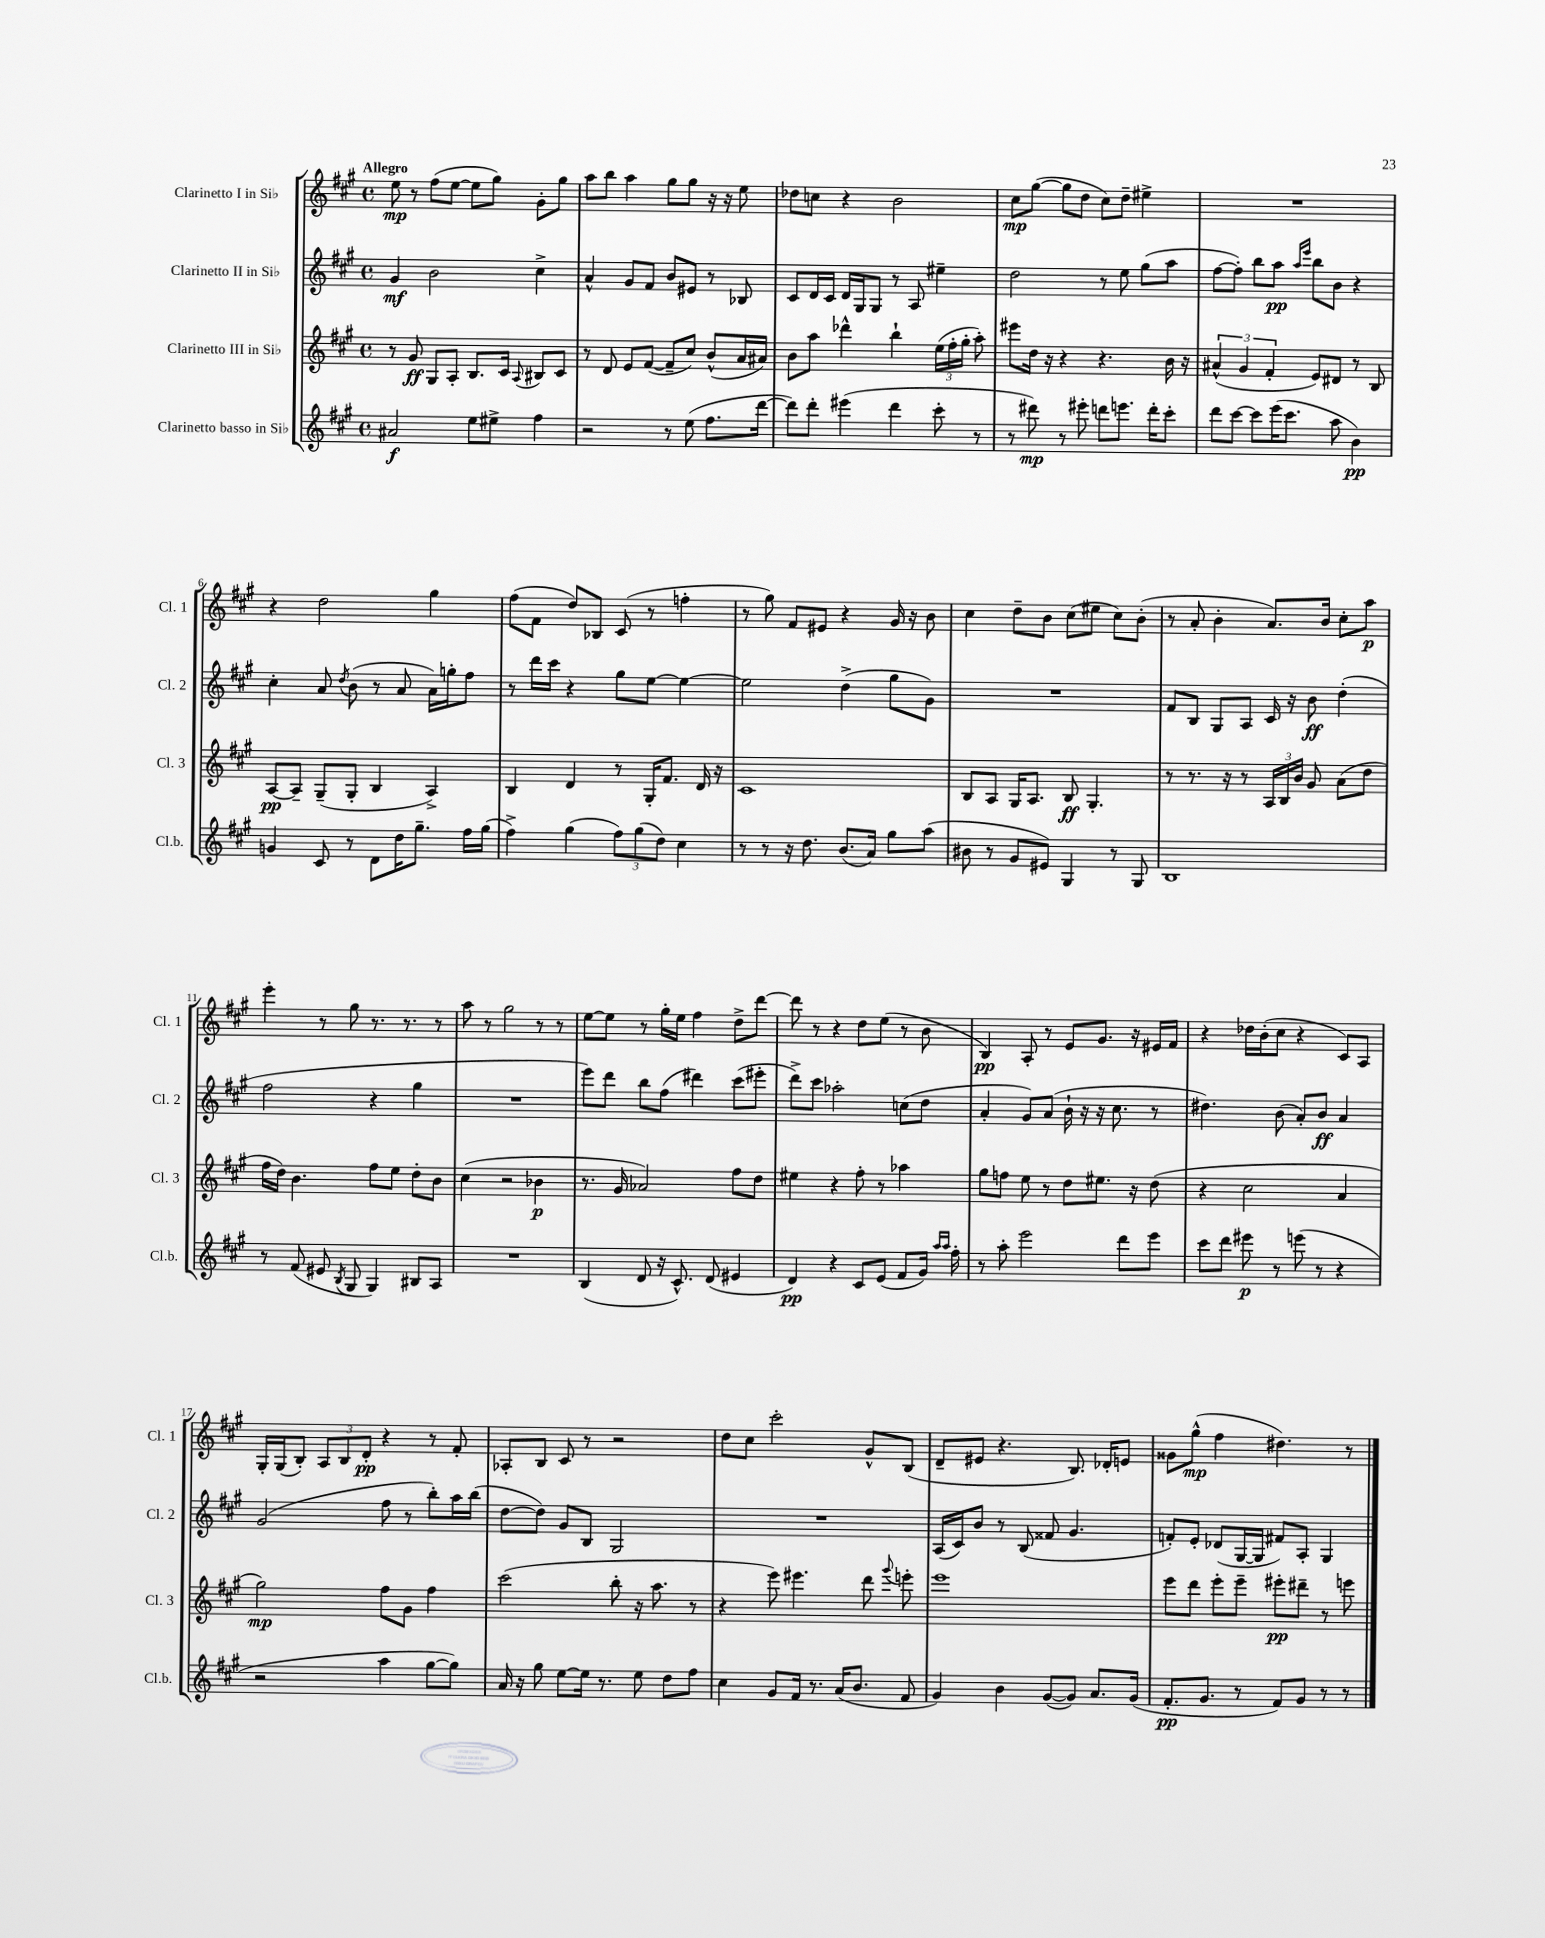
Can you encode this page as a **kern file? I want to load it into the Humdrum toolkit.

**kern	**kern	**kern	**kern
*staff4	*staff3	*staff2	*staff1
*clefG2	*clefG2	*clefG2	*clefG2
*k[f#c#g#]	*k[f#c#g#]	*k[f#c#g#]	*k[f#c#g#]
*M4/4	*M4/4	*M4/4	*M4/4
*met(c)	*met(c)	*met(c)	*met(c)
2a#	8r	4g#	8ee
.	8g#	.	8r
.	8G#	2b	(8ff#
.	8A'	.	[8ee
8ee	8.B	.	8ee]
8ee#^	.	.	8gg#)
.	16c#	.	.
.	8qqA	.	.
4ff#	8B#	4cc#^	8g#'
.	8c#	.	8gg#
=	=	=	=
2r	8r	4a^^	8aa
.	8d	.	8bb
.	8e	8g#	4aa
.	([8f#	8f#	.
8r	8f#~]	8b	8gg#
(8ee	8cc#)	8e#	8gg#
8.ff#	(8b^^	8r	16r
.	.	.	16r
.	16a	8B-	8ee
[16ddd	16a#)	.	.
=	=	=	=
8ddd])	8b	8c#	8dd-
8ddd'	8aa	16d	8cc
.	.	16c#	.
(4eee#	4ddd-^^	16d	4r
.	.	16G#	.
.	.	8G#	.
4ddd	4bb`	8r	2b
.	.	8A	.
8ccc#'	(24ee	4ee#~	.
.	24ff#'	.	.
.	24gg#'	.	.
8r	8aa')	.	.
=	=	=	=
8r	8eee#	2dd	8cc#
8ddd#)	16dd	.	([8gg#
.	16r	.	.
8r	4r	.	8gg#]
8eee#'	.	.	8dd
8ddd	4.r	8r	8cc#)
8.eee	.	8ee	8dd~
.	.	(8gg#	4ee#^
16ddd'	.	.	.
8ccc#'	16b	8aa	.
.	16r	.	.
=	=	=	=
8ddd	(6a#^^	[8ff#	1r
[8ccc#	.	8ff#'])	.
.	6g#	.	.
8ccc#]	.	8bb	.
.	6f#'	.	.
(16eee	.	8aa	.
8.ccc#	.	.	.
.	.	16qqaa	.
.	.	16qqeee	.
.	8e)	8bb	.
8aa	8d#	8b	.
4b)	8r	4r	.
.	8B	.	.
=	=	=	=
4g	[8A	4cc#'	4r
.	8A~]	.	.
8c#	(8G#~	8a	2dd
.	.	8qdd	.
8r	8G#'	(8b	.
8d	4B	8r	.
16dd	.	8a	.
8.gg#~	.	.	.
.	4A^)	16a)	4gg#
.	.	16gg'	.
16ff#	.	8ff#	.
(16gg#	.	.	.
=	=	=	=
4ff#^)	4B	8r	(8ff#
.	.	16ddd	8f#
.	.	16ccc#	.
(4gg#	4d	4r	8dd)
.	.	.	8B-
12ff#)	8r	8gg#	(8c#
(12gg#	.	.	.
.	16G#'	[8ee	8r
12dd)	.	.	.
.	8.f#	.	.
4cc#	.	4ee_	4ff'
.	16d	.	.
.	16r	.	.
=	=	=	=
8r	1c#	2ee]	8r
8r	.	.	8gg#)
16r	.	.	8f#
8.dd	.	.	.
.	.	.	8e#
(8.b	.	(4dd^	4r
16a)	.	.	.
8gg#	.	8gg#	16g#
.	.	.	16r
(8aa	.	8g#)	8b
=	=	=	=
8b#	8B	1r	4cc#
8r	8A	.	.
8g#	16G#	.	8dd~
.	8.A	.	.
8e#)	.	.	8b
4G#	8B	.	(8cc#
.	4.G#'	.	8ee#
8r	.	.	8cc#)
8G#	.	.	(8b'
=	=	=	=
1B	8r	8f#	8r
.	8.r	8B	8a'
.	.	8G#	4b'
.	16r	.	.
.	8r	8A	.
.	24A	16c#	8.a)
.	24B	.	.
.	.	16r	.
.	24b	.	.
.	8g#	8b	.
.	.	.	16b
.	(8a	(4dd'	8cc#'
.	8dd	.	8aa
=	=	=	=
8r	16ff#	2ff#	4eee'
.	16dd)	.	.
(8f#	4.b	.	.
8e#	.	.	8r
8qB	.	.	.
8G#	.	.	8gg#
4G#)	8ff#	4r	8.r
.	8ee	.	.
.	.	.	8.r
8B#	8dd'	4gg#	.
8A	8b	.	8r
=	=	=	=
1r	(4cc#	1r	8aa
.	.	.	8r
.	2r	.	2gg#
.	4b-	.	8r
.	.	.	8r
=	=	=	=
(4B	8.r	8eee)	[8ee
.	.	8ddd	8ee]
.	16g#	.	.
8d	2a-)	8bb	8r
16r	.	(8ff#	16gg#'
8.c#^^)	.	.	16ee
.	.	4ddd#)	4ff#
(8d	.	.	.
4e#	8ff#	(8ccc#	8dd^
.	8dd	8eee#'	[8ddd
=	=	=	=
4d)	4ee#	8ddd^)	8ddd]
.	.	8ccc#	8r
4r	4r	2aa-'	4r
8c#	8ff#'	.	8dd
(8e	8r	.	(8ee
8f#	4aa-	(8cc	8r
16g#)	.	8dd	8b
16qqaa	.	.	.
16qqaa	.	.	.
16ff#'	.	.	.
=	=	=	=
8r	8gg#	4a'	4B)
8aa'	8ff	.	.
2eee	8ee	8g#)	8A'
.	8r	(8a	8r
.	8dd	16b`	8e
.	.	16r	.
.	8.ee#	16r	8.g#
.	.	8.cc#	.
8ddd	.	.	.
.	16r	.	16r
8eee	(8dd	8r	16e#
.	.	.	16f#
=	=	=	=
8ccc#	4r	4.dd#)	4r
8ddd	.	.	.
8eee#	2cc#	.	16dd-
.	.	.	(16b'
8r	.	(8b	8cc#
(8eee	.	8a')	4r
8r	.	8b	.
4r	4a	4a	8c#)
.	.	.	8A
=	=	=	=
2r	2gg#)	(2g#	16G#'
.	.	.	(16G#
.	.	.	8B')
.	.	.	12A
.	.	.	12B
.	.	.	12d'
4aa	8ff#	8ff#	4r
.	8g#	8r	.
[8gg#	4ff#	8bb')	8r
8gg#])	.	16aa	8f#'
.	.	(16bb	.
=	=	=	=
16a	(2ccc#	[8dd	8A-'
16r	.	.	.
8gg#	.	8dd])	8B
[8ee	.	8g#	8c#
16ee]	.	8B	8r
8.r	.	.	.
.	8bb'	2G#	2r
8ee	16r	.	.
.	8.aa	.	.
8dd	.	.	.
8ff#	8r	.	.
=	=	=	=
4cc#	4r	1r	8dd
.	.	.	8cc#
8g#	8eee)	.	2ccc#'
16f#	4.eee#	.	.
8.r	.	.	.
(16a	.	.	.
8.b	.	.	.
.	8ddd	.	8g#^^
.	8qqggg#	.	.
8f#	8eee'	.	(8B
=	=	=	=
4g#)	1eee	(16A	8d~
.	.	16c#)	.
.	.	8b	8e#
4b	.	8r	4.r
.	.	(8B	.
([8g#	.	8f##	.
8g#])	.	4.g#	8.B)
8.a	.	.	.
.	.	.	16d-'
.	.	.	8e
(16g#	.	.	.
=	=	=	=
8.f#'	8eee	8f')	8g##
.	8ddd	8e'	(8gg#^^
8.g#	.	.	.
.	8eee'	(8d-	4ff#
8r	8eee~	[16G#	.
.	.	16G#]	.
8f#)	8eee#'	8f#)	4.dd#)
8g#	8ddd#~	8A'	.
8r	8r	4G#	.
8r	8eee	.	8r
==	==	==	==
*-	*-	*-	*-
